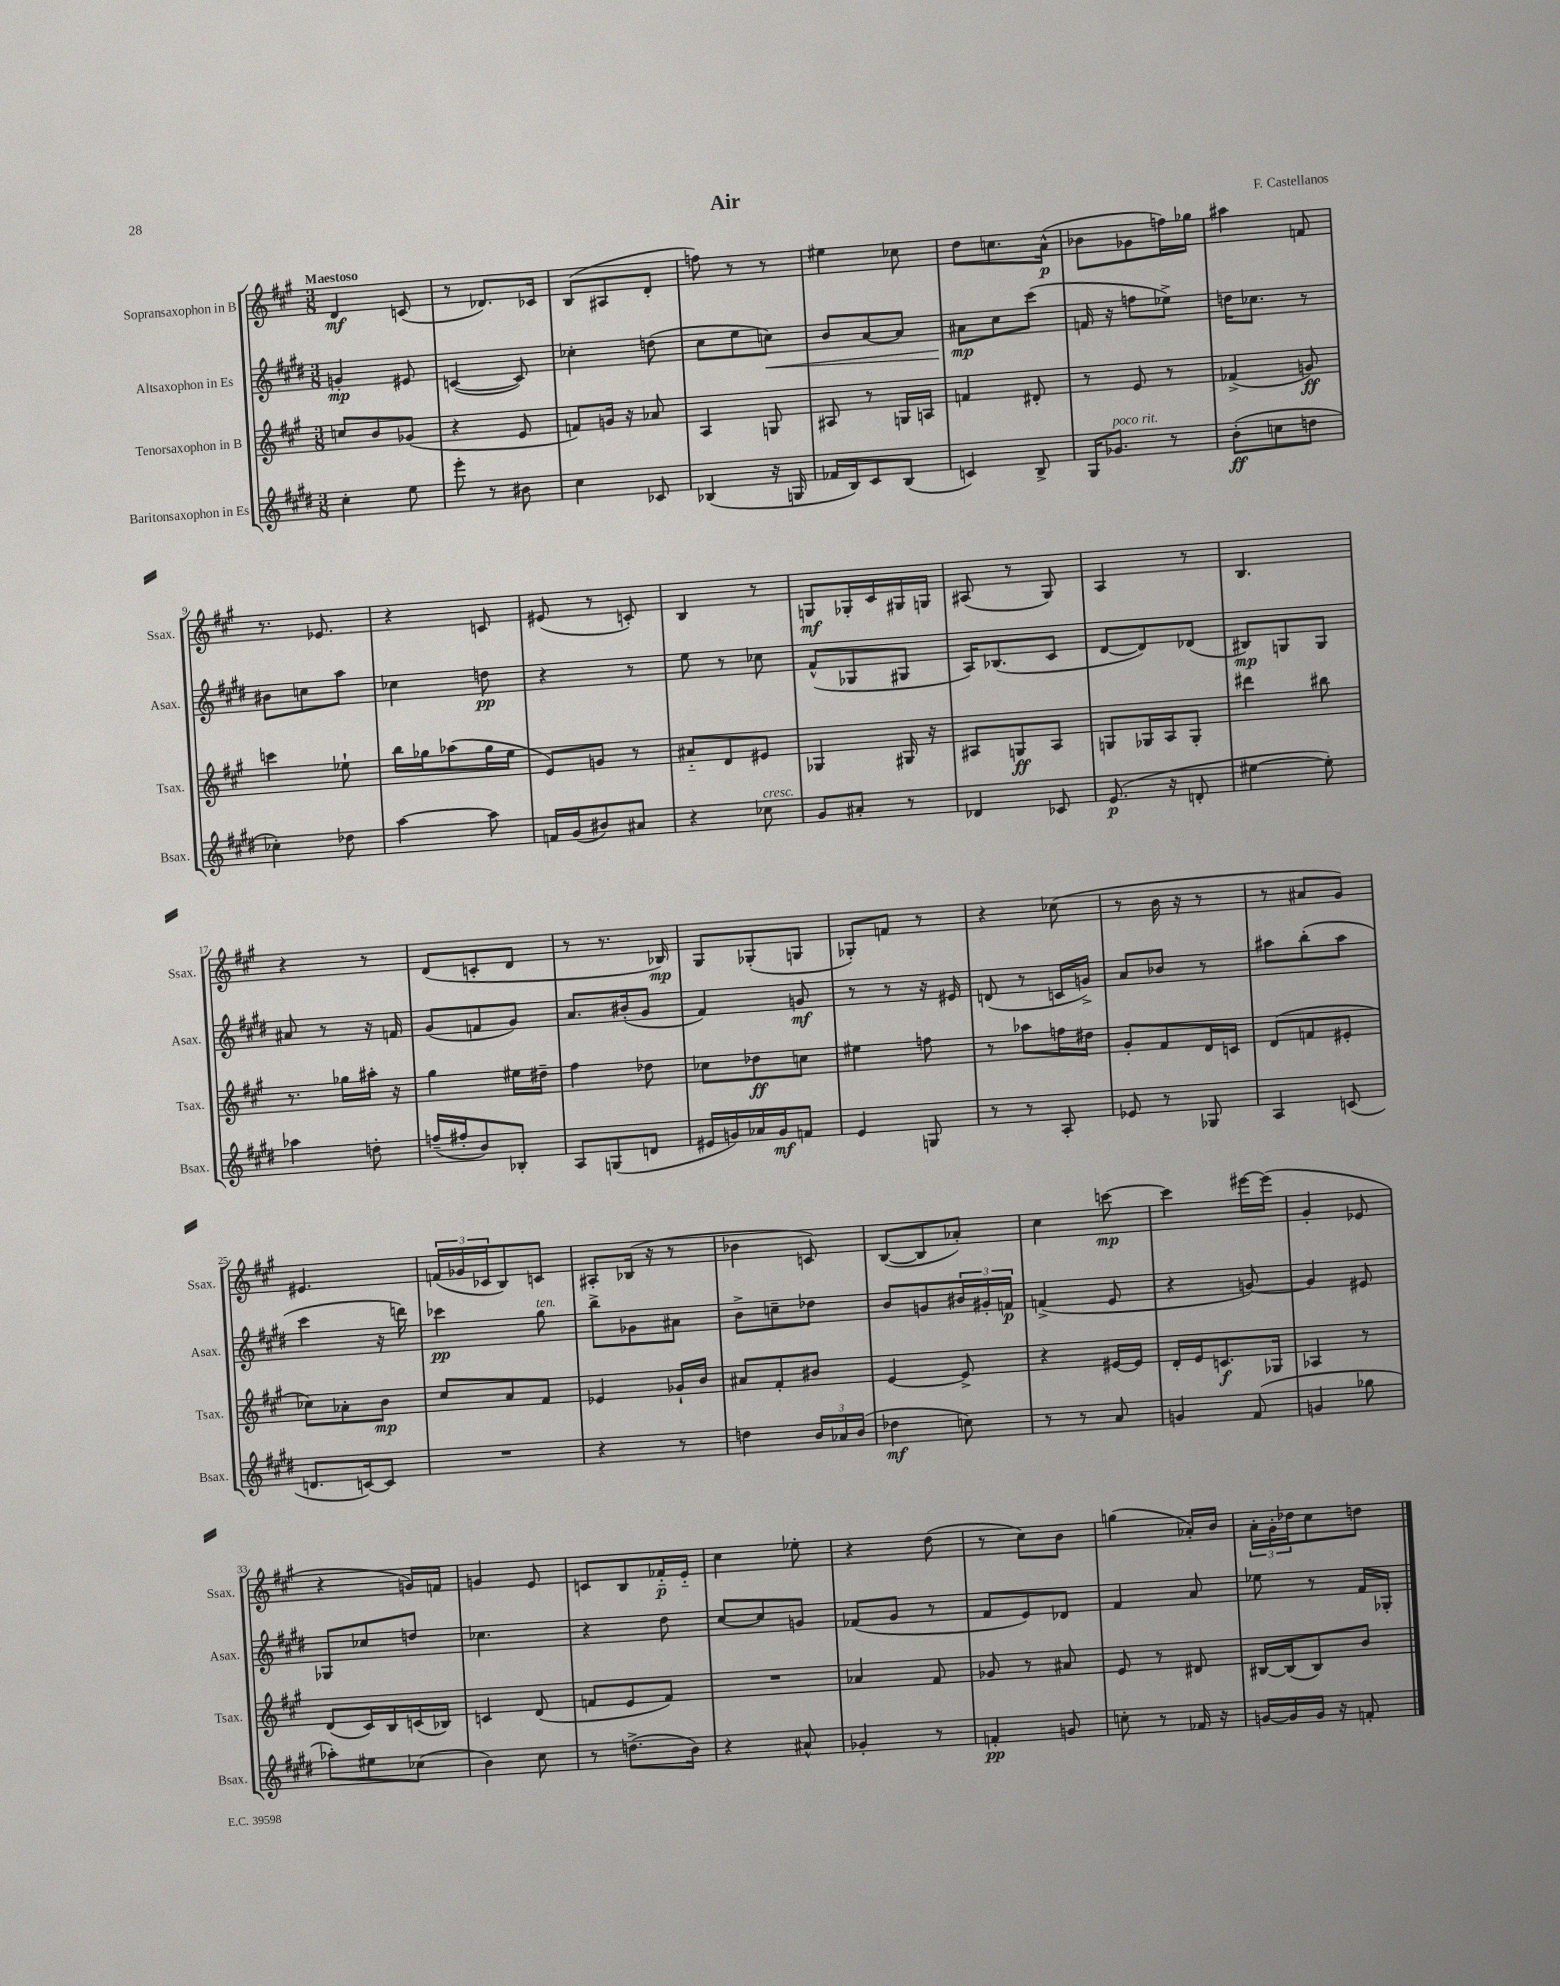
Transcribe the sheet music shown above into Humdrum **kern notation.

**kern	**kern	**kern	**kern
*staff4	*staff3	*staff2	*staff1
*clefG2	*clefG2	*clefG2	*clefG2
*k[f#c#g#d#]	*k[f#c#g#]	*k[f#c#g#d#]	*k[f#c#g#]
*M3/8	*M3/8	*M3/8	*M3/8
4cc#'	8cc	4g'	4d
.	8b	.	.
8ee	(8g-	8e#	(8c
=	=	=	=
8eee'	4r	([4c	8r
8r	.	.	8.d-)
8b#	8e	8c])	.
.	.	.	16c-
=	=	=	=
4cc#	8f)	4cc-'	(8B
.	16g	.	8A#
.	16r	.	.
8c-	8a-	(8dd	8d'
=	=	=	=
(4B-	4A	8cc#	8ff)
.	.	8ee	8r
16r	8G	8cc)	8r
16G	.	.	.
=	=	=	=
16f-	8A#	8b	4ee#
16B)	.	.	.
8c#	8r	[8a	.
(8B	16G	8a]	8cc-
.	16A	.	.
=	=	=	=
4c)	4f	8a#	8dd
.	.	8cc#	8.cc
8B^	8d#'	(8ccc#	.
.	.	.	(16a^^
=	=	=	=
16G#	8r	16f	8b-
8.g-	.	16r	.
.	8e	8ff	8g-
8r	8r	8ee-^)	16ff)
.	.	.	16gg-
=	=	=	=
(8b'	(4f-^	16dd	4aa#
.	.	8.cc-	.
8cc	.	.	.
8dd	8g)	8r	8f
=	=	=	=
4cc-')	4ccc	8b#	8.r
.	.	8cc	.
.	.	.	8.e-
8dd-	8ee-`	8aa	.
=	=	=	=
[4aa	16bb	4cc-	4r
.	16gg-	.	.
.	(8aa-	.	.
8aa]	16gg-	8dd	8c
.	16ee	.	.
=	=	=	=
16f	8e)	4r	(8e#
(16g#	.	.	.
8b#)	8g	.	8r
8a#	8r	8r	8c')
=	=	=	=
4r	8a#'~	8ee	4B
.	8d	8r	.
8cc-	8e#	8cc-	8r
=	=	=	=
8g#	4G-	(8f#^^	8G
8a#'	.	8G-	16G-'
.	.	.	16c#
8r	16G#	8G#	16G#
.	16r	.	16G
=	=	=	=
4d-	8A#	16A)	(8A#
.	.	(8.B-	.
.	8G	.	8r
8c-	8A#	8c#	8G#)
=	=	=	=
(8.e	8G	[8d#	4A
.	16G-	8d#])	.
16r	16A	.	.
8d'	8G-'	(8d-	8r
=	=	=	=
[4ee#	4ddd#	8B#)	4.B
.	.	8G	.
8ee#'])	8bb#	8G	.
=	=	=	=
4aa-	8.r	8a#	4r
.	.	8r	.
.	16gg-	.	.
8dd'	16aa#'	16r	8r
.	16r	16f	.
=	=	=	=
(16ff~	4gg#	(8g#	(8d
16ff#'	.	.	.
8b)	.	8f	8c'
8B-'	16ee#	8g#)	8d
.	16dd#~	.	.
=	=	=	=
8A	4ff#	8.a	8r
(8G	.	.	8.r
.	.	(16b#'	.
8d	8dd-	8g#	.
.	.	.	16B-)
=	=	=	=
16e#	8cc-	4f#)	8G#
16g)	.	.	.
16a-	8dd-	.	(8G-'
16g	.	.	.
8f	8cc	8g	8G
=	=	=	=
4e	4ee#	8r	8G-')
.	.	8r	8f
8G	8ff	16r	8r
.	.	16e#	.
=	=	=	=
8r	8r	(8d	4r
8r	8aa-	8r	.
8A'	16ff	16c	(8cc-
.	16dd#	16g^)	.
=	=	=	=
8e-	8g#'	8a	8r
8r	8f#	8b-	16b
.	.	.	16r
8G-	16d	8r	8r
.	16c	.	.
=	=	=	=
4A	(8d	8aa#	8r
.	8f	(8bb'	8a#
(8c	8e#'	8aa#	8g#)
=	=	=	=
8.d	8cc-)	4ccc#	4.e#
.	8a-'	.	.
[16c)	.	.	.
8c]	8b	16r	.
.	.	16ddd)	.
=	=	=	=
4.r	8cc#	4ccc-	(24f
.	.	.	24g-
.	.	.	24c-
.	8a	.	8B)
.	8f#	8gg#	8c
=	=	=	=
4r	4e-	8bb^	8A#'
.	.	8g-	(16B-
.	.	.	16r
8r	16g-`	8a#	8r
.	16b	.	.
=	=	=	=
4dd	8a#	8b^	4b-
.	8f#'	8cc~	.
24b	8b#	8dd-	8c)
24a-	.	.	.
(24b	.	.	.
=	=	=	=
4dd-	[4e	8b	([8B
.	.	8g	8B]
8cc)	8e^]	24b#	8a-')
.	.	24g#'	.
.	.	24f	.
=	=	=	=
8r	4r	(4f^	4cc#
8r	.	.	.
8a	[16e#	8e	[8ccc
.	16e#]	.	.
=	=	=	=
4g	16d'	4r	4ccc]
.	16e	.	.
.	8.c	.	.
(8f#	.	[8g)	[16eee#
.	16G-	.	(16eee#]
=	=	=	=
4g	4A-	4g]	4g#'
8gg-	8r	8e#	8e-
=	=	=	=
8aa-')	(8d	8G-	4r
8ee#	16c#)	8cc-	.
.	16B	.	.
(8cc-	(16c	8dd	16g)
.	16B-)	.	16f
=	=	=	=
4b)	4c	4.cc-	4g
8cc#	(8d	.	8e
=	=	=	=
8r	8f	4r	8c
(8.dd^	8e	.	8B
.	8f)	8dd#	16f-'~
16b)	.	.	16e'~
=	=	=	=
4r	4.r	[8cc#	4cc#
.	.	8cc#]	.
8a#^^	.	8g	8ee-'
=	=	=	=
4g-'	4a-	(8f-	4r
.	.	8g#	.
8r	8f#	8r	(8dd
=	=	=	=
4f'	8g-	8f#	8r
.	8r	8e)	8cc#)
8g	8a#	8d-	8b
=	=	=	=
8cc'	8e	4f#	(4gg
8r	8r	.	.
16f-	8d#	8a	16a-')
16r	.	.	16b
=	=	=	=
[16g	[16B#	8ee-	24a'
.	.	.	24g#'
16g]	(16B#]	.	.
.	.	.	24dd-
16g	8B#)	8r	8cc#
16r	.	.	.
8f'	8b	16f#	8dd
.	.	16G-'	.
==	==	==	==
*-	*-	*-	*-
